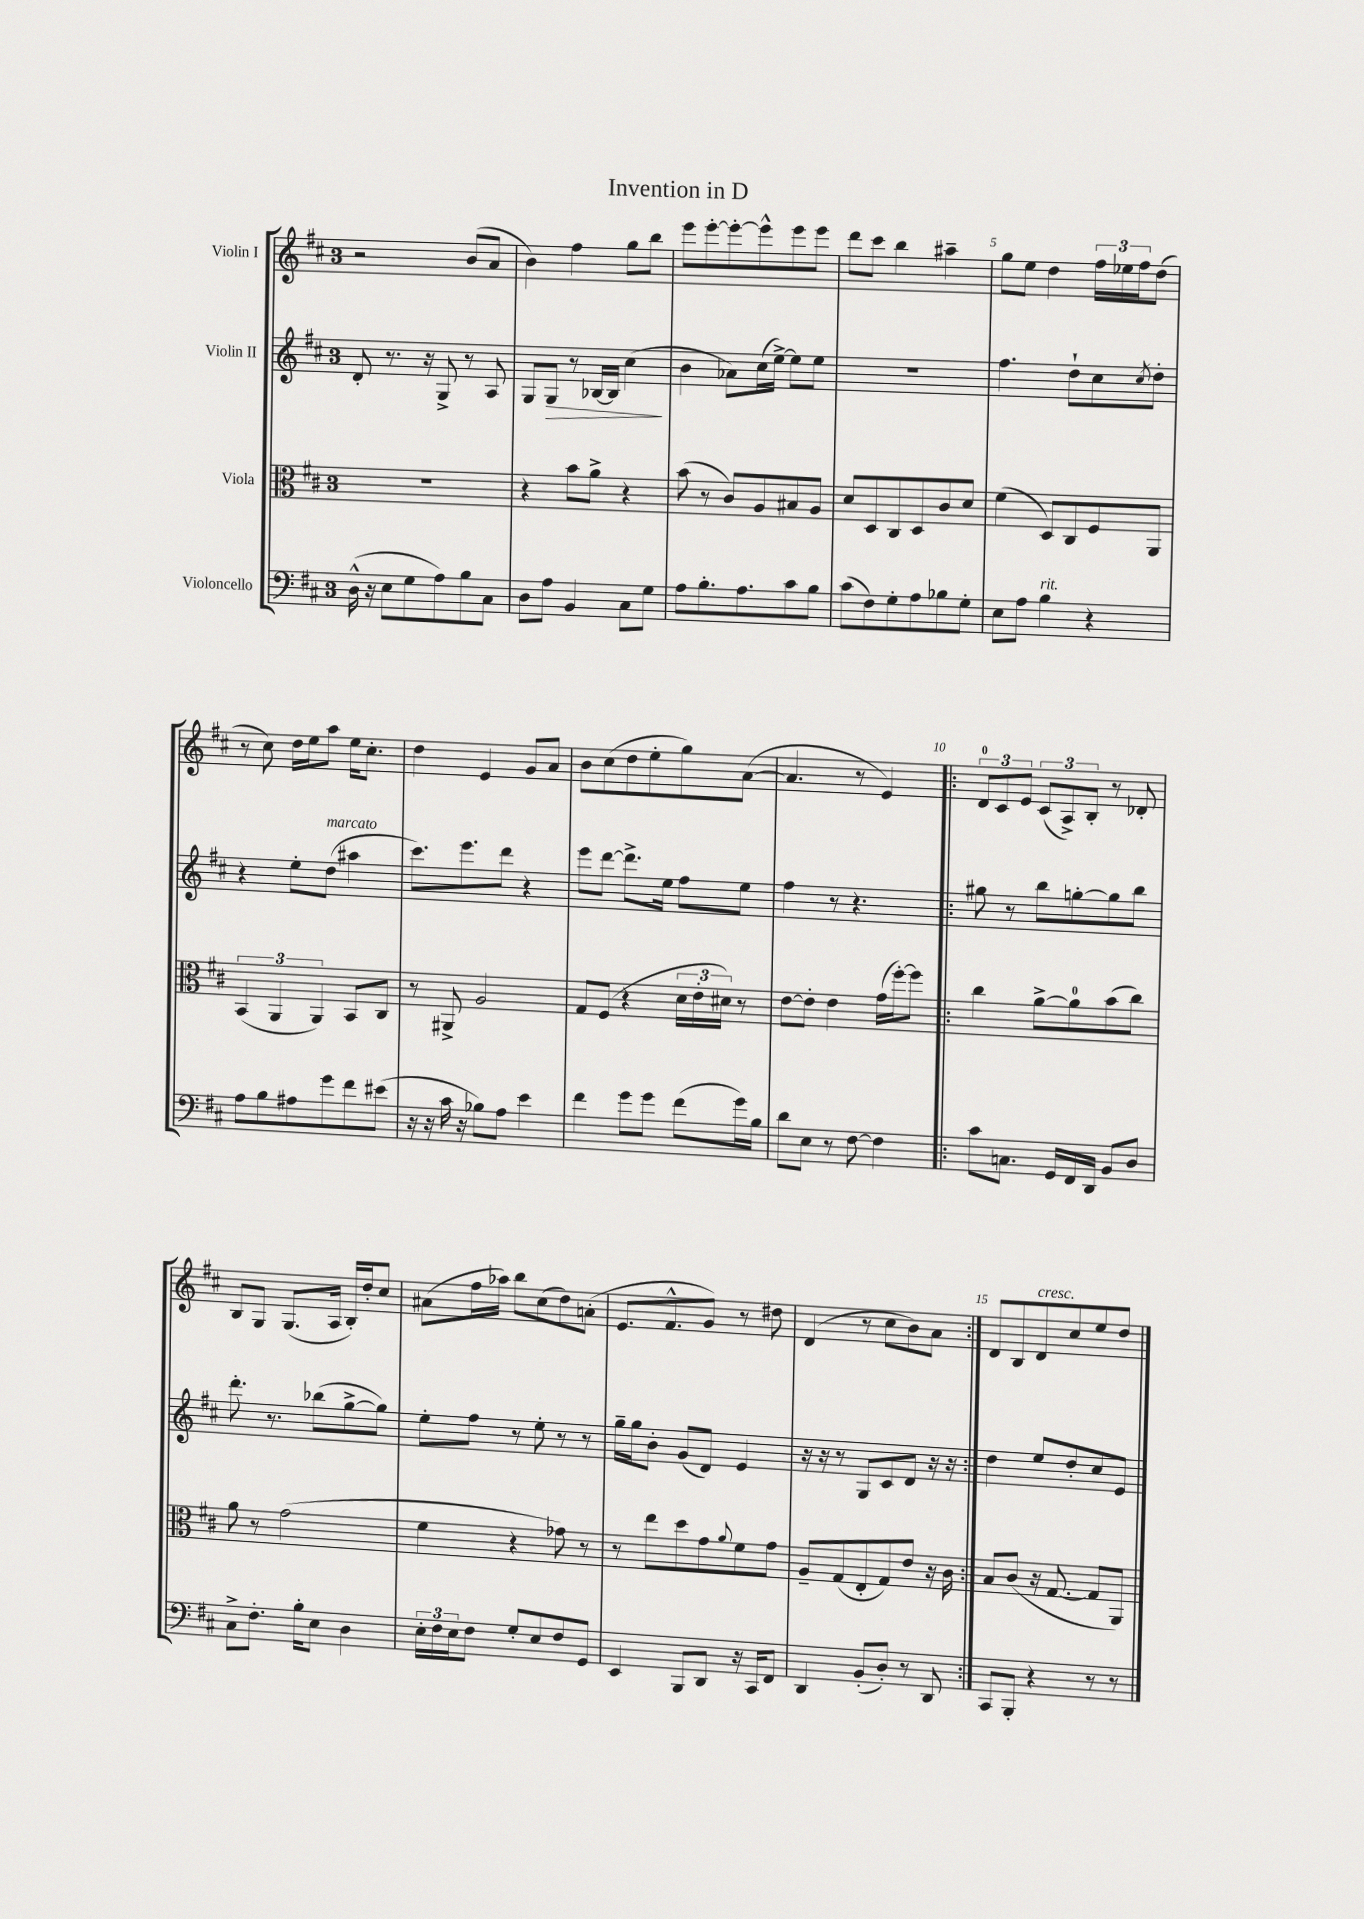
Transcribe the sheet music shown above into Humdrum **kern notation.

**kern	**kern	**kern	**kern
*staff4	*staff3	*staff2	*staff1
*clefF4	*clefC3	*clefG2	*clefG2
*k[f#c#]	*k[f#c#]	*k[f#c#]	*k[f#c#]
*M3/4	*M3/4	*M3/4	*M3/4
(16D^^	2.r	8d'	2r
16r	.	.	.
8E	.	8.r	.
8G	.	.	.
.	.	16r	.
8A)	.	8G^	.
8B	.	8r	(8b
8C#	.	8A	8a
=	=	=	=
8D	4r	8G	4b)
8A	.	8G	.
4BB	8b	8r	4ff#
.	8a^	[16B-	.
.	.	16B-]	.
8C#	4r	(4cc#	8gg
8G	.	.	8bb
=	=	=	=
8A	(8b	4b	8eee
8.B'	8r	.	[8eee'
.	8c#)	8a-)	8eee'_
8.A	.	.	.
.	8A	(16cc#	8eee^^]
.	.	[16ee^)	.
8c#	8B#	8ee]	8eee
8B	8A	8ee	8eee
=	=	=	=
(8c#	8d	2.r	8ddd
8F#)	8D	.	8ccc#
8G'	8C#	.	4bb
8A	8D	.	.
8B-	8c#	.	4aa#~
8G'	8d	.	.
=	=	=	=
8E	(4f#	4.ff#	8gg
8A	.	.	8ee
4B	8D)	.	4dd
.	8C#	8dd`	.
4r	8F#	8cc#	24ff#
.	.	.	24ee-
.	.	.	24ff#
.	.	8qcc#	.
.	8AA	8dd'	(8dd
=	=	=	=
8A	(6BB	4r	8r
8B	.	.	8cc#)
.	6AA	.	.
8A#	.	8ee'	16dd
.	.	.	16ee
.	6AA)	.	.
8g	.	(8dd	8aa
8f#	8BB	4aa#	16ee
.	.	.	8.cc#'
(8e#	8C#	.	.
=	=	=	=
16r	8r	8.ccc#)	4dd
16r	.	.	.
16c#	8AA#^	.	.
16r	.	8.eee	.
8B-)	2A	.	4e
8A	.	8ddd	.
4e	.	4r	8g
.	.	.	8a
=	=	=	=
4f#	8G	8eee	8b
.	(8F#	[8ddd	(8cc#
8g	4r	8.ddd^]	8dd
8g	.	.	8ee'
.	.	16ee	.
(8f#	24d	8ff#	8gg)
.	24e'	.	.
.	24d#)	.	.
16g)	8r	8ee	([8a
16B	.	.	.
=	=	=	=
8d	[8e	4ff#	4.a]
8E	8e']	.	.
8r	4e	8r	.
[8F#	.	4.r	8r
4F#]	(16g	.	4e)
.	[16ff#')	.	.
.	8ff#]	.	.
=!|:	=!|:	=!|:	=!|:
8c#	4cc#	8gg#	12d
.	.	.	12c#
8.C	.	8r	.
.	.	.	12e
.	[8a^	8bb	(12c#
16GG	.	.	.
.	.	.	12A^)
16FF#	8a]	[8gg'	.
.	.	.	12B'
16DD	.	.	.
8BB	(8b	8gg]	8r
8D	8cc#)	8bb	8d-'
=	=	=	=
8C#^	8a	8.ddd'	8B
8.F#'	8r	.	8G
.	.	8.r	.
.	(2g	.	(8.G
16B'	.	.	.
8E	.	(8bb-	.
.	.	.	16A
4D	.	[8gg^	16B')
.	.	.	16dd'
.	.	8gg])	8cc#
=	=	=	=
24E'	4f#	8ee'	(8a#
24F#	.	.	.
24E	.	.	.
8F#	.	8ff#	16ff#
.	.	.	16aa-)
8G'	4r	8r	8bb
8E	.	8ee'	(8cc#
8F#	8g-)	8r	8dd)
8GG	8r	8r	(8a'
=	=	=	=
4EE	8r	16gg~	8.e
.	.	16gg	.
.	8ee	8b'	.
.	.	.	8.f#^^
8BBB	8dd	(8g	.
8DD	8g	8d)	8g)
.	8qqa	.	.
16r	8f#	4e	8r
16CC#	.	.	.
8FF#	8g	.	8dd#
=	=	=	=
4DD	8A~	16r	(4d
.	.	16r	.
.	(8G	8r	.
(8BB'	8E'	8G	8r
8D')	8G)	8c#	8cc#
8r	8e	8d	8b)
8DD	16r	16r	8a
.	16c#	16r	.
=:|!	=:|!	=:|!	=:|!
8CC#	8B	4dd	8d
8BBB'	(8c#	.	8B
4r	16r	8ee	8d
.	[8.G	.	.
.	.	8dd'	8cc#
8r	8G]	8cc#	8ee
8r	8AA)	8e	8dd
==	==	==	==
*-	*-	*-	*-
